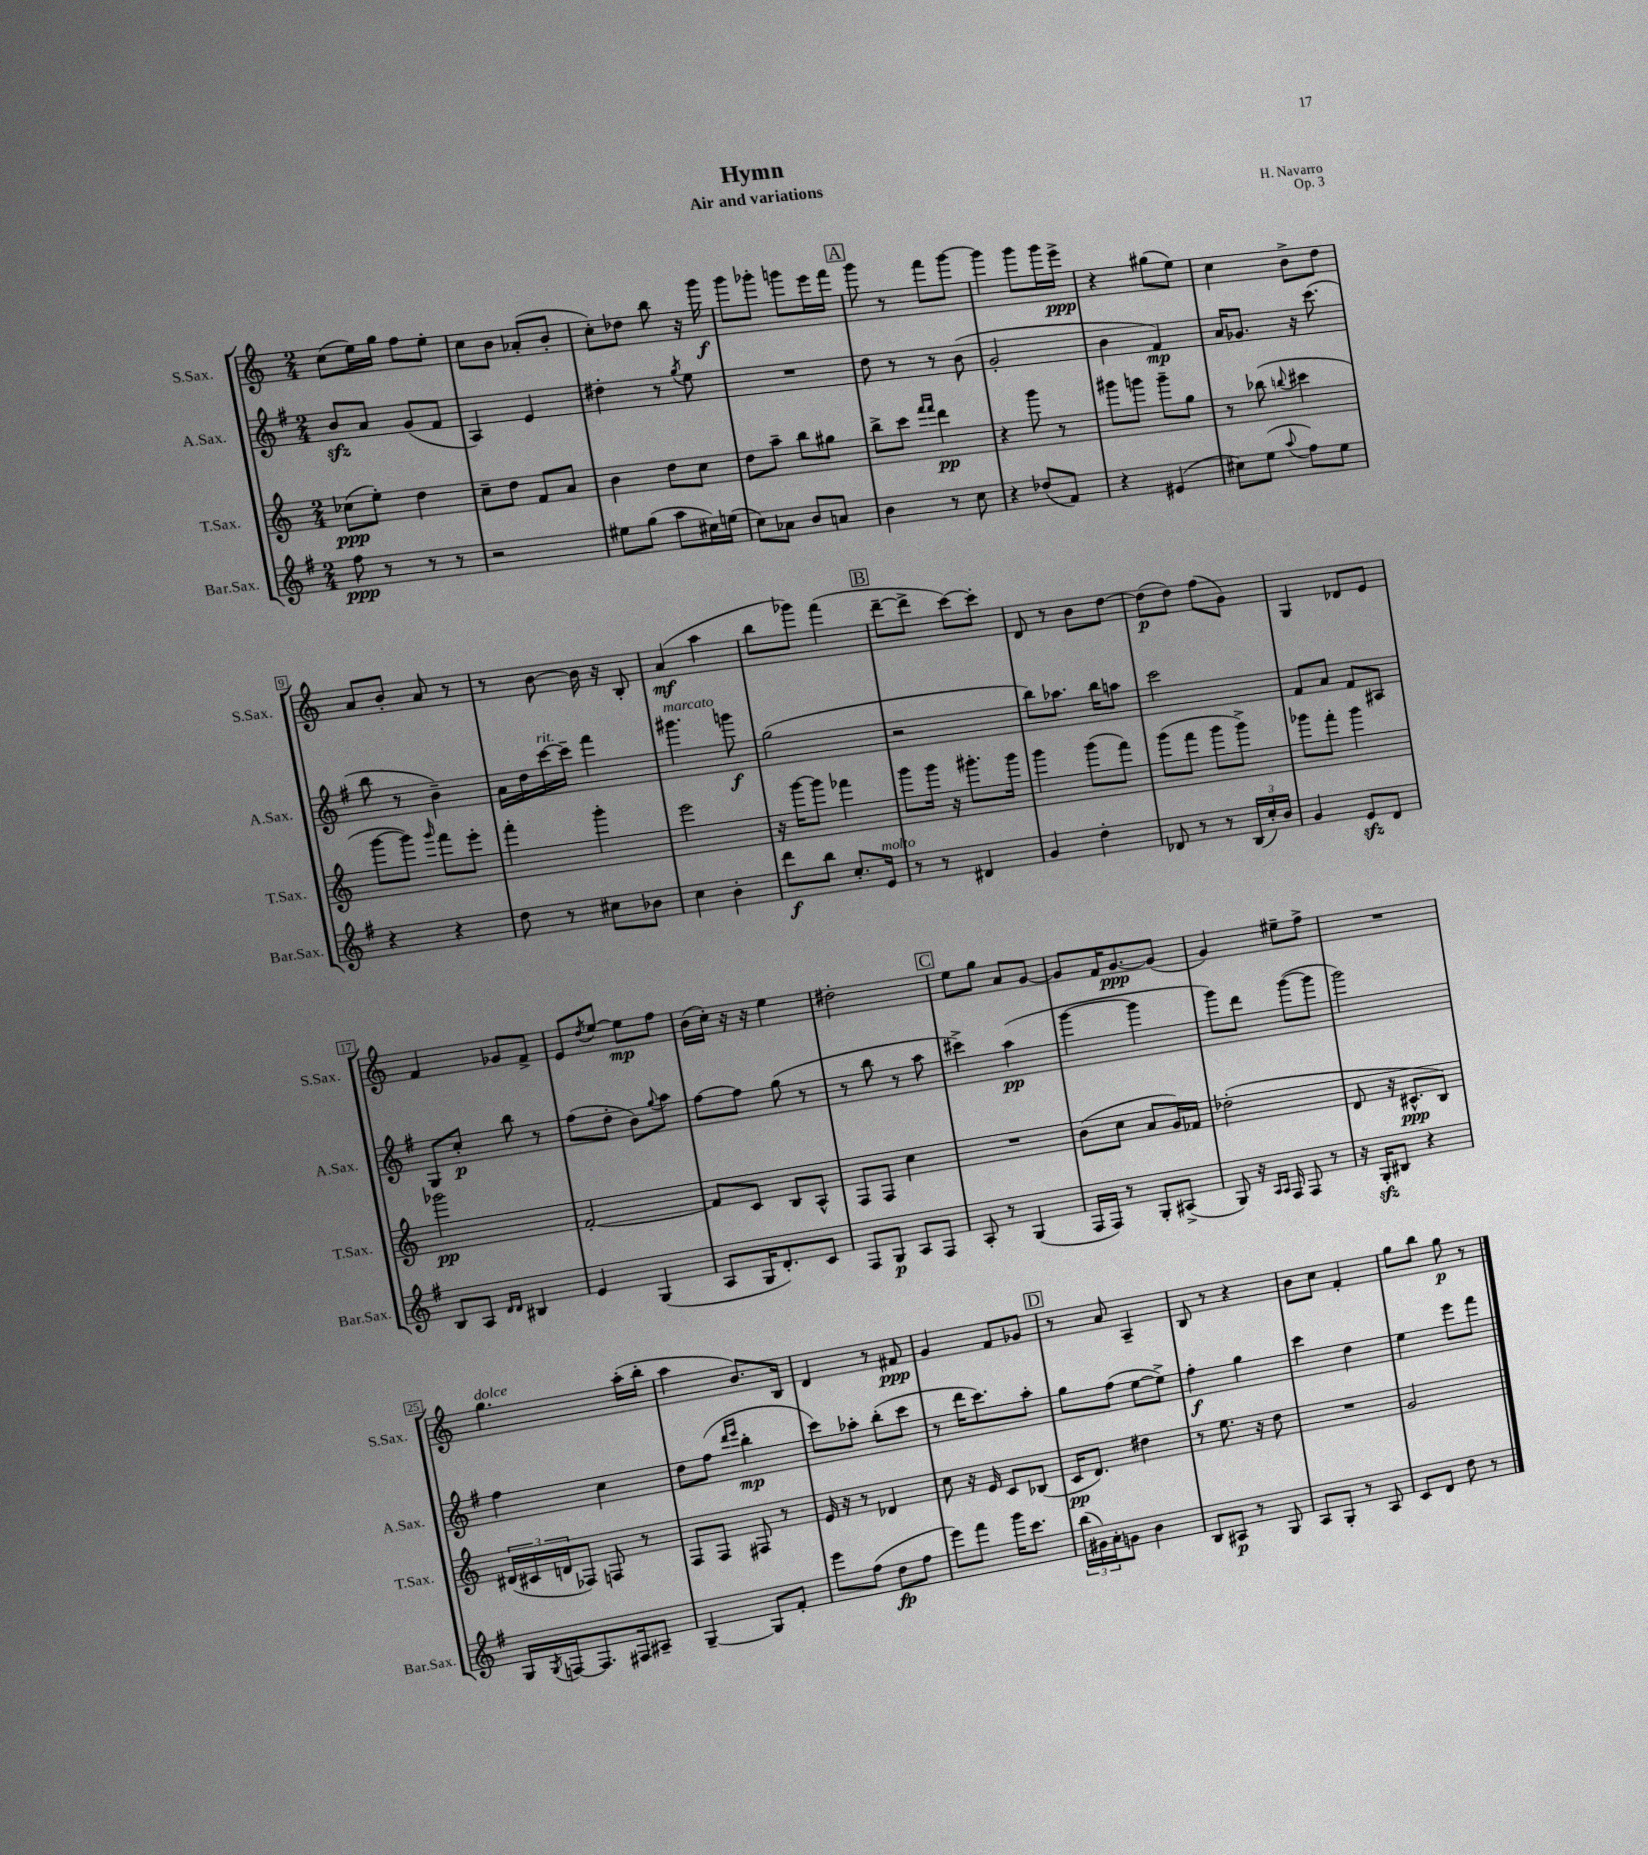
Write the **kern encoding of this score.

**kern	**kern	**kern	**kern
*staff4	*staff3	*staff2	*staff1
*clefG2	*clefG2	*clefG2	*clefG2
*k[f#]	*k[]	*k[f#]	*k[]
*M2/4	*M2/4	*M2/4	*M2/4
8ff#\	(8cc-\L	8b/L	(8cc\L
8r	8ee'\J)	8a/J	16ee\L)
.	.	.	16gg\JJ
8r	4dd\	(8g/L	8ff\L
8r	.	8f#/J	8ee'\J
=	=	=	=
2r	8cc~\L	4A/)	8cc\L
.	8dd\J	.	8b\J
.	8f/L	4e/	(8a-'/L
.	8a/J	.	8b'/J
=	=	=	=
8ee#\L	4b\	4dd#'\	8cc'\L)
(8gg\J	.	.	8dd-\J
8aa\L	8dd\L	8r	8bb\
.	.	8qgg/	.
16cc#\L)	8cc\J	8ee\	16r
(16ee\JJ	.	.	16ggg\
=	=	=	=
8cc\L)	8dd\L	2r	8ggg\L
8a-\J	8aa~\J	.	8ggg-'\J
8b/L	8bb\L	.	8ggg\L
8a/J	8gg#\J	.	16eee\L
.	.	.	16fff\JJ
=	=	=	=
4b\	8bb^\L	8dd\	8ggg\
.	8ccc\J	8r	8r
.	16qqfff/LL	.	.
.	16qqfff/JJ	.	.
8r	4ddd\	8r	8fff\L
8cc\	.	(8b\	[8ggg\J
=	=	=	=
4r	4r	2g'/	4ggg\]
(8dd-/L	8ggg\	.	8ggg\L
8f#/J)	8r	.	16ggg\L
.	.	.	16eee^\JJ
=	=	=	=
4r	8ggg#\L	4b\	4r
.	8ggg\J	.	.
(4e#/	8ggg~\L	4f#/)	(8gg#\L
.	8gg\J	.	8ee\J)
=	=	=	=
8cc#\L)	8r	16a/LK	4cc\
.	.	8.g-/J	.
(8ee\J	(8bb-\	.	.
8qqaa/	8qqbb/	.	.
8ff#\L)	4ccc#\	16r	8b^\L
.	.	(8.ccc\	.
8ee\J	.	.	8dd\J
=	=	=	=
4r	[8ggg\L	8bb\	8a/L
.	8ggg\]J)	8r	8b'/J
.	16qqggg/	.	.
4r	8fff\L	4b~\)	8a/
.	8eee'\J	.	8r
=	=	=	=
8dd\	4fff'\	16a\LL	8r
.	.	16dd\	.
8r	.	[16ccc\	[8b\
.	.	16ccc~\]JJ	.
8cc#\L	4ggg'\	4fff#\	16b\]
.	.	.	16r
8b-\J	.	.	8B'/
=	=	=	=
4cc\	2eee\	4.ggg#\	(4a/
4b'\	.	.	4aa\
.	.	8ggg\	.
=	=	=	=
8ddd\L	16r	(2gg\	8bb\L
.	[16ggg\LK	.	.
8bb\J	8ggg\]J	.	8ggg-\J)
8.cc'/L	4fff-\	.	(4fff\
16e/Jk	.	.	.
=	=	=	=
8r	8ggg\L	2r	[8ddd~\L
8r	16ggg\Jk	.	8ddd^\]J
.	16r	.	.
4d#/	8.ggg#'\L	.	[8ccc\L)
.	.	.	8ccc'\]J
.	16ggg#\Jk	.	.
=	=	=	=
4g/	4ggg\	8bb\L)	8d/
.	.	8.aa-\J	8r
4dd'\	(8ggg\L	.	8b\L
.	.	16bb\LK	.
.	8fff\J)	8aa\J	[8dd\J
=	=	=	=
8d-/	(8ggg\L	2ccc\	(8dd\]L
8r	8fff\J	.	8dd\J)
8r	8ggg\L	.	(8ff\L
(24B/LL	8ggg^\J)	.	8g\J)
24cc'/)	.	.	.
24b/JJ	.	.	.
=	=	=	=
4g/	8ggg-\L	8f#/L	4G/
.	8fff'\J	8a/J	.
8e/L	4ggg-\	8f#/L	8d-/L
8d/J	.	8A#/J	8e/J
=	=	=	=
8B/L	2ggg-\	8G/L	4f/
8A/J	.	8cc'/J	.
16qqd/LL	.	.	.
16qqd/JJ	.	.	.
4B#/	.	8bb\	8g-/L
.	.	8r	8f^/J
=	=	=	=
4e/	[2f'/	(8ff#\L	8e/L
.	.	.	8qdd/
.	.	8dd'\J	[8ee/J
(4G/	.	8b\L)	8ee\]L
.	.	8qqgg/	.
.	.	8aa\J	8ff\J
=	=	=	=
8A/L	8f/]L	[8ff#\L	(16b\LL
.	.	.	16cc'\JJ)
16G/K	8c/J	8ff#\]J	16r
8.d'/)	.	.	16r
.	8B/L	(8gg\	4ee\
8c/J	8A^^/J	8r	.
=	=	=	=
8F#/L	8F/L	8r	2dd#'\
8G/J	8F/J	8bb\	.
8A/L	4cc\	8r	.
8F#/J	.	8aa\	.
=	=	=	=
8A'/	2r	4ccc#^\)	8ee\L
8r	.	.	8gg\J
(4G/	.	(4aa\	8a/L
.	.	.	[8g/J
=	=	=	=
16F#/LL	(8b\L	[4ggg\	8g/]L
16F#/JJ)	.	.	.
8r	8cc\J	.	16f/K
.	.	.	[8.g/
8G'/L	8a/L	4ggg\]	.
(8A#^/J	16g/L)	.	(8g/]J
.	16f-/JJ	.	.
=	=	=	=
8G/)	(2dd-'\	8ggg\L)	4g/)
16r	.	8ddd\J	.
16qqA/LL	.	.	.
16qqA/JJ	.	.	.
16F#/	.	.	.
8F#/	.	([8ggg\L	8ee#~\L
8r	.	8ggg\]J	8ff^\J
=	=	=	=
16r	8d/	2ggg\)	2r
16G'/LK	.	.	.
8B#/J	16r	.	.
.	8.c#^^/L	.	.
4r	.	.	.
.	8B/J)	.	.
=	=	=	=
16G/LL	(24d#/LL	4ff#\	4.gg\
.	24c#/	.	.
8qG/	.	.	.
[16F/J	.	.	.
.	24d/J	.	.
8.F/]	8F-/J)	.	.
.	8F/	4cc\	.
16F#/k	.	.	.
8A#~/J	8r	.	(16aa'\LL
.	.	.	16bb'\JJ
=	=	=	=
[4G~/	8F/L	8dd\L	4aa\
.	8F/J	(8ff#\J	.
.	.	16qqddd/LL	.
.	.	16qqeee/JJ	.
8G/]L	8F#/	4bb'\	8.b/L)
8f#'/J	8r	.	.
.	.	.	16B/Jk
=	=	=	=
8eee\L	16e/	8ccc\L)	4d/
.	16r	.	.
(8ff#\J	8r	8aa-'\J	.
8dd\L	4d-/	(8bb'\L	8r
8ff#\J	.	8ccc\J	8f#/
=	=	=	=
8eee\L)	8cc\	8r	4g/
8fff#\J	16r	16ddd\LK	.
.	16e/	8.ccc\)	.
16ggg\LK	8c/L	.	8f/L
8.ccc\J	.	.	.
.	(8B-/J	8aa'\J	8g-/J
=	=	=	=
(24bb\LL	16c/LK	8gg\L	8r
24g#\)	.	.	.
.	8.d/J)	.	.
24a'\J	.	.	.
8g\J	.	(8ff#\J	8a/
4b\	4dd#\	[8ee\L	4A~/
.	.	8ee^\]J)	.
=	=	=	=
8B/L	8r	4ff#'\	8B/
8A#/J	8.ee\	.	8r
8r	.	4gg\	4r
.	16r	.	.
8G/	8dd\	.	.
=	=	=	=
8A/L	2r	4ccc\	8b\L
8G'/J	.	.	8cc\J
8r	.	4dd\	4f'/
8A/	.	.	.
=	=	=	=
8c/L	2g/	4ee\	8gg\L
8d/J	.	.	8bb\J
8dd\	.	8eee\L	8gg\
8r	.	8fff#\J	8r
==	==	==	==
*-	*-	*-	*-
